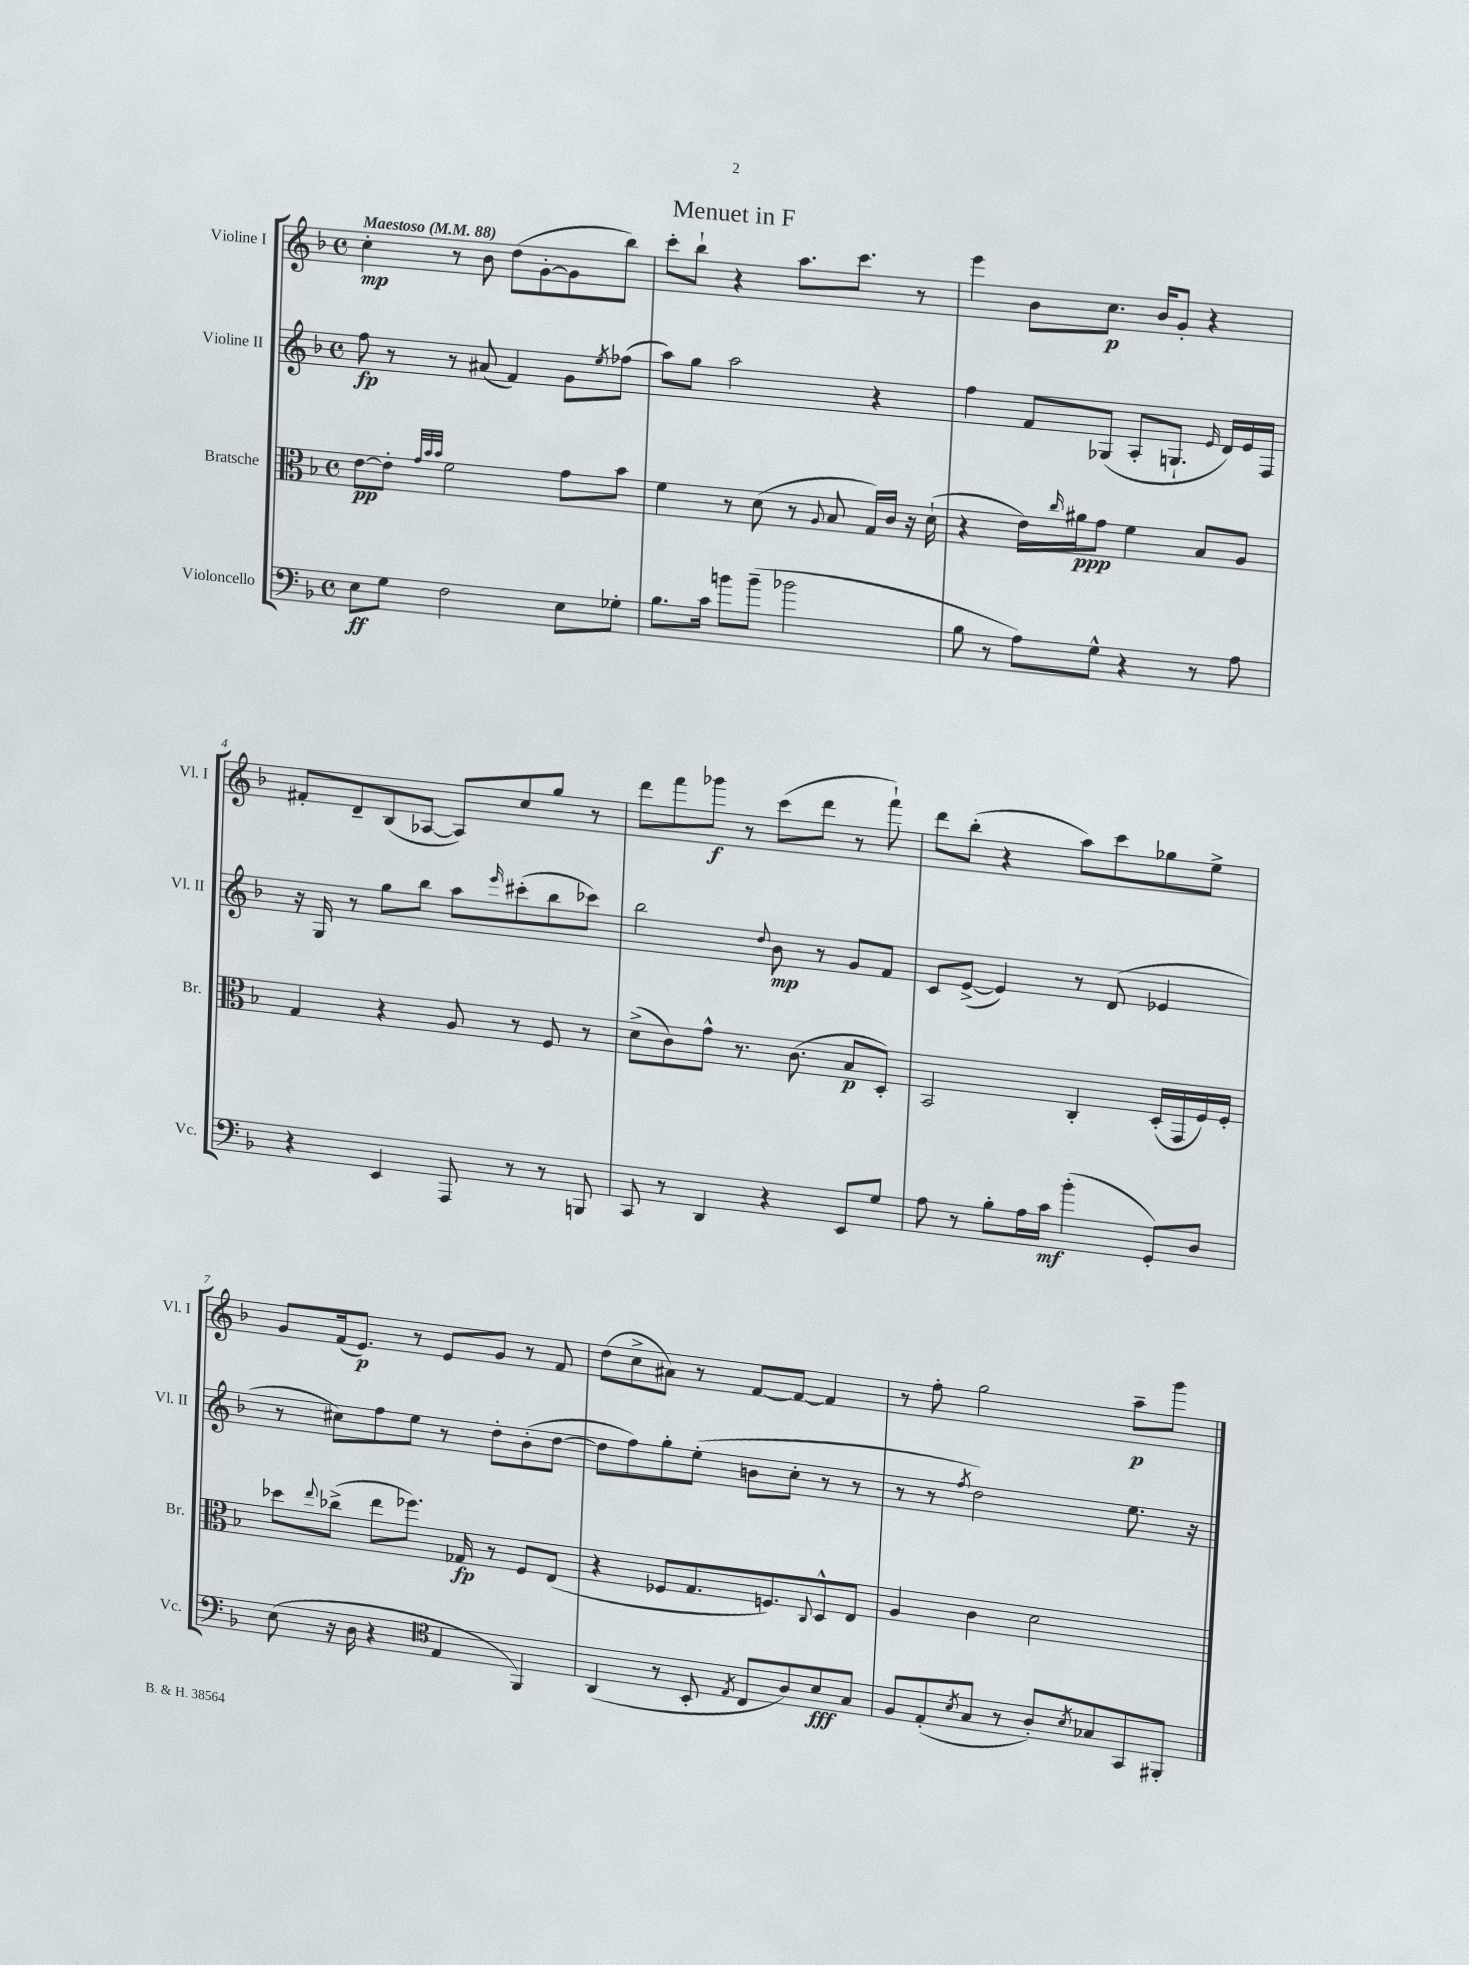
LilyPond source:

\header { title = "Menuet in F" }
<<
\new StaffGroup <<
\new Staff = "s0" \with { instrumentName = "Violine I" shortInstrumentName = "Vl. I" } {
    \clef treble \key f \major \defaultTimeSignature \time 4/4 \tempo "Maestoso" 4 = 88
    c''4-.\mp r8 bes'8 d''8( g'8~-. g'8 bes''8) |
    c'''8-. bes''8-! r4 a''8. c'''8. r8 |
    e'''4 bes'8 c''8.\p bes'16 g'8-. r4 |
    fis'8-. d'8-- bes8( aes8~ aes8) c''8 g''8 r8 |
    d'''8 f'''8 ges'''8\f r8 c'''8( d'''8 r8 f'''8-!) |
    d'''8 bes''8-.( r4 a''8) c'''8 ges''8 e''8-> |
    g'8 f'16( e'8.\p) r8 e'8 g'8 r8 f'8 |
    d''8( c''8-> ais'8) r8 f'8~ f'8~ f'4 |
    r8 f''8-. g''2 a''8--\p g'''8 \bar "|." |
}
\new Staff = "s1" \with { instrumentName = "Violine II" shortInstrumentName = "Vl. II" } {
    \clef treble \key f \major \defaultTimeSignature \time 4/4
    f''8\fp r8 r8 ais'8( f'4) g'8 \acciaccatura { e''8 } fes''8( |
    a''8) g''8 a''2 r4 |
    f''4 f'8 ges8( a8-. g8.-! \grace { e'16 } d'16) e'16 f16 |
    r16 g16 r8 g''8 bes''8 a''8 \grace { e'''16 } cis'''8-.( bes''8 ces'''8) |
    bes''2 \appoggiatura { d''8 } bes'8\mp r8 g'8 f'8 |
    c'8 e'8~->( e'4) r8 d'8( ees'4 |
    r8 cis''8) f''8 e''8 r8 d''8-. bes'8-.( d''8~ |
    d''8 f''8) g''8-. e''8-.( b'8 c''8-. r8 r8 |
    r8 r8 \acciaccatura { f''8 } d''2) e''8. r16 \bar "|." |
}
\new Staff = "s2" \with { instrumentName = "Bratsche" shortInstrumentName = "Br." } {
    \clef alto \key f \major \defaultTimeSignature \time 4/4
    e'8~\pp e'8-. \grace { g'32 bes'32 bes'32 } f'2 g'8 bes'8 |
    f'4 r8 d'8( r8 \appoggiatura { a8 } bes8 g16) c'16 r16 d'16-!( |
    r4 e'16) \grace { c''16 } ais'16\ppp g'8 f'4 bes8 a8 |
    g4 r4 a8 r8 f8 r8 |
    d'8->( c'8) g'8-^ r8. c'8.( bes8\p d8-.) |
    bes,2 c4-. d16-.( g,16 f16) f16-. |
    des''8 \appoggiatura { e''8 } ces''8->( e''8 fes''8.) ges16\fp r8 f8 e8( |
    r4 fes8 g8. f8.) \appoggiatura { c8 } d8-^ e8 |
    a4 c'4 d'2 \bar "|." |
}
\new Staff = "s3" \with { instrumentName = "Violoncello" shortInstrumentName = "Vc." } {
    \clef bass \key f \major \defaultTimeSignature \time 4/4
    e8\ff g8 f2 e8 ges8-. |
    bes8. c'16 b'8 b'8--( bes'2 |
    bes8 r8 a8) g8-^ r4 r8 a8 |
    r4 e,4 a,,8 r8 r8 b,,8 |
    c,8 r8 d,4 r4 e,8 g8 |
    a8 r8 bes8-. a16 c'16\mf bes'4-.( g,8-.) d8 |
    e8( r16 d16 r4 \clef tenor e4 f,4) |
    a,4( r8 bes,8-. \acciaccatura { e8 } c8 a8) bes8\fff g8 |
    f8 e8-.( \acciaccatura { bes8 } g8 r8 a8-.) \acciaccatura { bes8 } ges8 g,8 fis,8-. \bar "|." |
}
>>
>>
